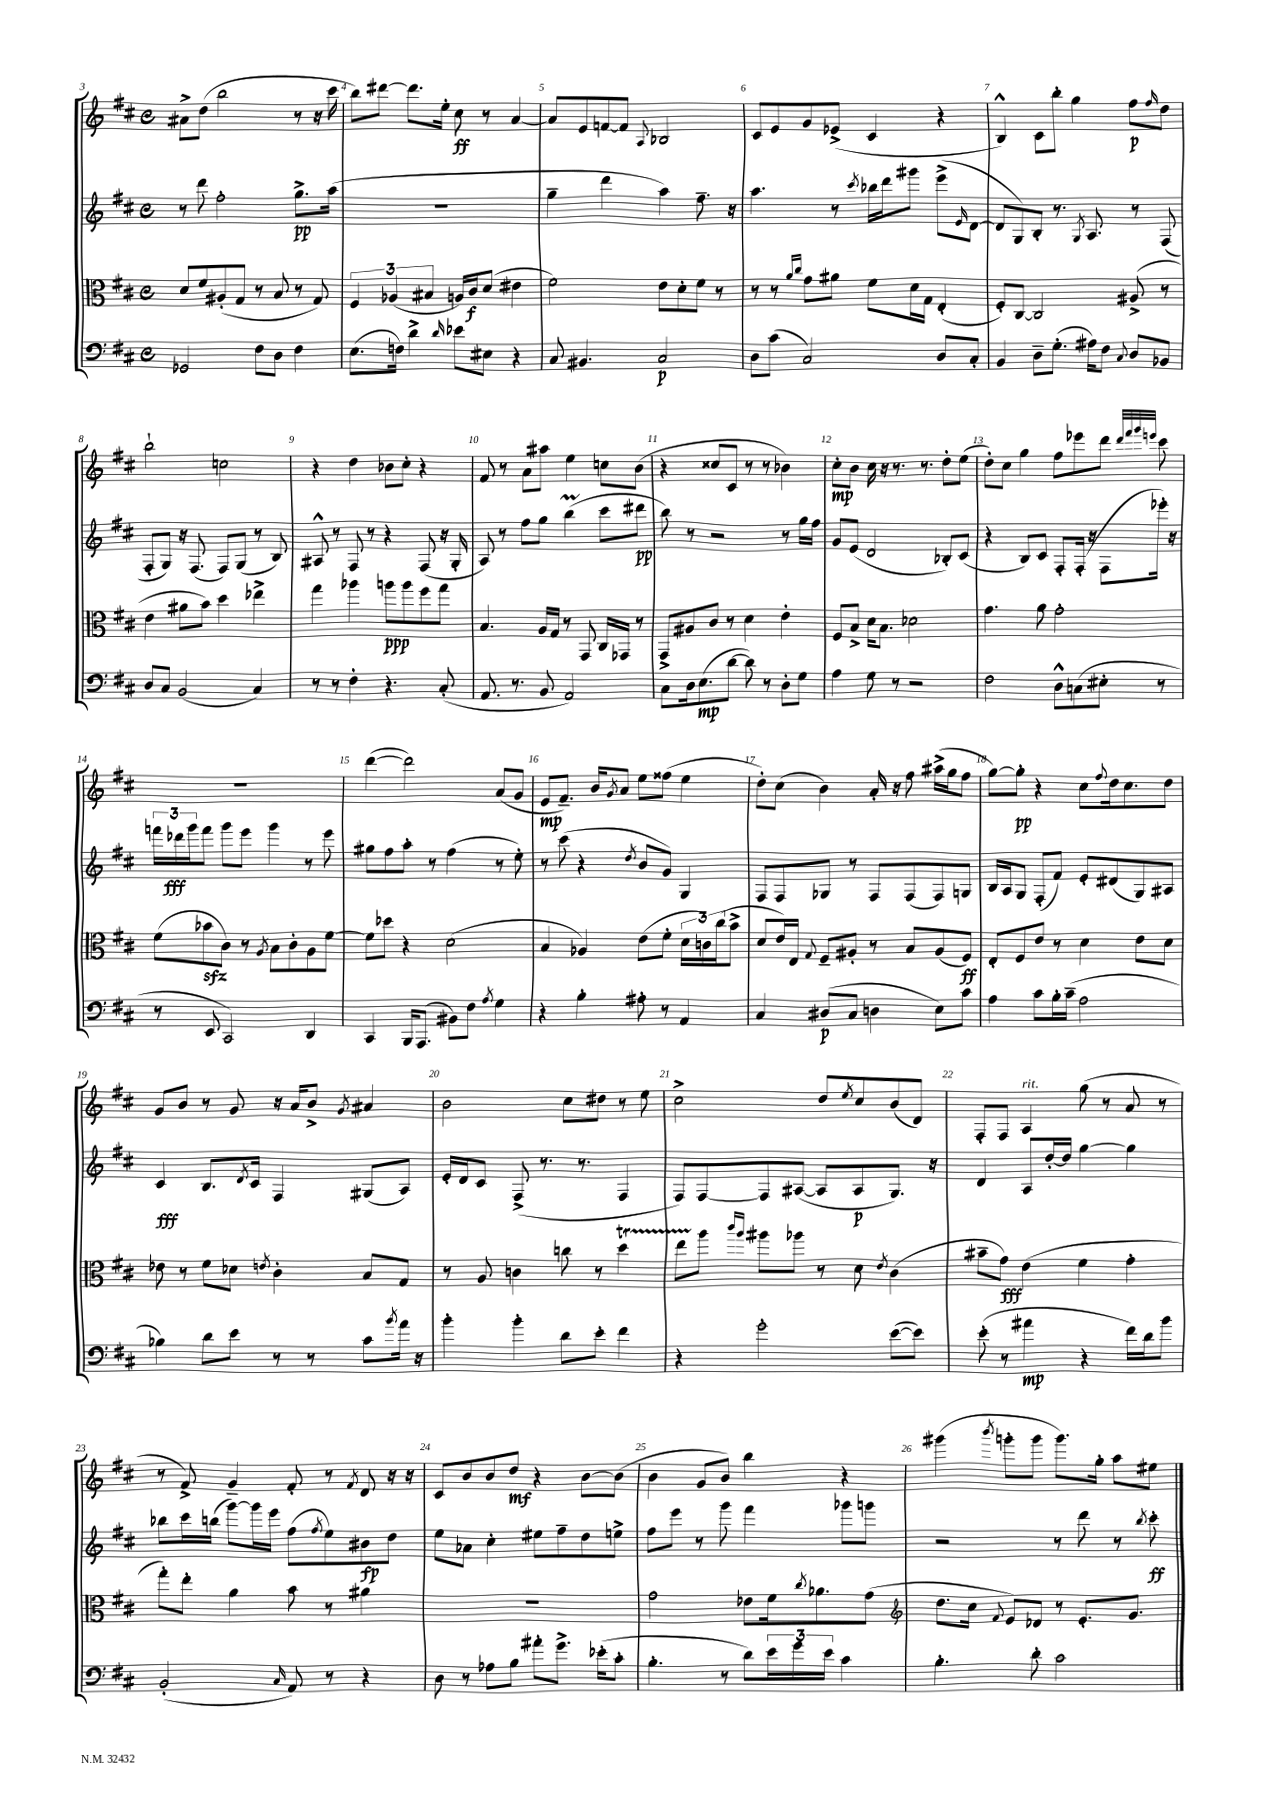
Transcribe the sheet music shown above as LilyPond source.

<<
\new StaffGroup <<
\new Staff = "s0" {
    \clef treble \key d \major \defaultTimeSignature \time 4/4
    ais'8-> d''8( b''2 r8 r16 cis'''16 |
    b''8) dis'''8~ dis'''8. e''16-. cis''8\ff r8 a'4~ |
    a'8 e'8 f'8~ f'8 \appoggiatura { a8 } bes2 |
    cis'8 e'8 g'8 ees'8->( cis'4 r4 |
    b4-^) cis'8 b''8-. g''4 fis''8\p \grace { fis''16 } d''8 |
    b''2-! c''2 |
    r4 d''4 bes'8 cis''8-. r4 |
    fis'8 r8 a'8 ais''8 e''4 c''8 b'8( |
    r4 cisis''8 cis'8 r8 r8 bes'4) |
    cis''8-.\mp b'8 cis''16 r16 r8. r8. d''8-. e''8( |
    d''8-.) cis''8 g''4 fis''8 ees'''8 d'''8 \grace { d'''32 fis'''32 g'''32 e'''32 } cis'''8 |
    R1 |
    d'''4~( d'''2) a'8( g'8 |
    e'8\mp fis'8.--) b'16 \acciaccatura { g'8 } a'8 e''8 fisis''8( e''4 |
    d''8-.) cis''8( b'4) a'16-. r16 fis''8 ais''16->( g''16 fis''8 |
    g''8~) g''8-.\pp r4 cis''8 \appoggiatura { fis''8 } d''16 cis''8. d''8 |
    g'8 b'8 r8 g'8 r16 a'16 b'8-> \acciaccatura { g'8 } ais'4 |
    b'2 cis''8 dis''8 r8 e''8 |
    cis''2-> d''8 \acciaccatura { e''8 } cis''8 b'8( d'8) |
    fis8-. fis8 a4^\markup { \italic "rit." } g''8( r8 a'8 r8 |
    r8 fis'8->) g'4-- fis'8-. r8 \acciaccatura { fis'8 } d'8 r16 r16 |
    cis'8 b'8 b'8 d''8\mf r4 b'8~ b'8( |
    b'4 g'8 b'8) b''4 r4 |
    gis'''4( \acciaccatura { b'''8 } g'''8-. g'''8 g'''8.) g''16-. a''8 eis''8 \bar "|." |
}
\new Staff = "s1" {
    \clef treble \key d \major \defaultTimeSignature \time 4/4
    r8 d'''8 fis''2-. g''8.->\pp a''16( |
    R1 |
    g''4-- d'''4 a''4) fis''8.-- r16 |
    a''4. r8 \acciaccatura { cis'''8 } bes''16 d'''16 gis'''8 e'''8->( \grace { e'16 } d'8~ |
    d'8 g8) b8-. r8. \acciaccatura { g8 } a8. r8 fis8( |
    fis8-. g8) r16 fis8.( fis8) g8( r8 b8) |
    ais8-^ r8 fis8 r8 r4 fis8( r16 g16-. |
    a8) r8 fis''8 g''8 b''4\prall( cis'''8 dis'''8\pp |
    b''8) r8 r2 r8 g''16 fis''16 |
    g'8 e'8( d'2 bes8-.) cis'8( |
    r4 b8) cis'8 fis8-. fis16-.( r16 fis8 ees'''16-.) r16 |
    \tuplet 3/2 { f'''16 des'''16\fff g'''16 } f'''8 g'''8 e'''8 g'''4 r8 e'''8 |
    gis''8 fis''8 a''8-. r8 fis''4( r8 e''8-.) |
    r8 cis'''8( r4 \acciaccatura { d''8 } b'8 g'8) g4 |
    fis8 fis8 ges8 r8 fis8 fis8( fis8) g8 |
    b16 a16 g8 fis8-.( fis'8) e'8-. dis'8( g8) ais8 |
    cis'4\fff b8. \acciaccatura { d'8 } cis'16 fis4 gis8( a8) |
    e'16-. d'16 cis'8 fis8->( r8. r8. fis4 |
    fis8) fis8~ fis8 ais8~( ais8 ais8\p g8.) r16 |
    d'4 a8 d''16~-. d''16 g''4~ g''4 |
    bes''8 cis'''16 b''16( g'''8~) g'''16 e'''16 fis''8( \acciaccatura { fis''8 } e''8) bis'8\fp d''8 |
    e''8 aes'8 cis''4-. eis''8 fis''8-- d''8 e''8-> |
    fis''8 e'''8 r8 g'''8 fis'''4 ges'''8 g'''8 |
    r2 r8 d'''8 r8 \acciaccatura { b''8 } cis'''8-.\ff \bar "|." |
}
\new Staff = "s2" {
    \clef alto \key d \major \defaultTimeSignature \time 4/4
    d'8 fis'8 ais8-.( g8 r8 b8 r8 g8) |
    \tuplet 3/2 { fis4 aes4( bis4 } a16) cis'16\f d'8( eis'4 |
    fis'2) e'8 d'8-. fis'8 r8 |
    r8 r8 \grace { a'16 cis''16 } g'8 ais'8 fis'8 d'16 g16 e4-.( |
    fis8-.) cis8~ cis2 ais8->( r8 |
    e'4 ais'8 b'8) d''4 ees''4-> |
    g''4 aes''4 a''8\ppp a''8 fis''8 g''8 |
    b4. a16 g16 r8 g,8 cis16 ges,16 r8 |
    g,8-> ais8 cis'8 r8 d'4 e'4-. |
    fis8 b8-> d'16 b8. des'2 |
    g'4. a'8 g'2-. |
    fis'8( bes'8\sfz cis'8) r8 \acciaccatura { a8 } b8 cis'8-. a8 fis'8~ |
    fis'8 des''8 r4 d'2( |
    b4 aes4) e'8( fis'8-. \tuplet 3/2 { d'16 c'16) cis''16( } b'8-> |
    d'8 e'16) e16 \appoggiatura { g8 } fis8-- ais8-. r8 b8 ais8( fis8\ff) |
    e8-. fis8 e'8 r8 d'4 e'8 d'8 |
    ees'8 r8 fis'8 des'8 \acciaccatura { e'8 } cis'4-. b8 g8 |
    r8 a8 c'4 c''8 r8 d''4\startTrillSpan |
    e''8 a''8\stopTrillSpan \grace { cis'''16 a''16 } ais''8 aes''8 r8 d'8 \acciaccatura { e'8 } cis'4( |
    bis'8-- g'8\fff) e'4( fis'4 g'4-. |
    g''8-.) e''8-. a'4 b'8 r8 ais'4 |
    R1 |
    g'2 ees'8 fis'16 \acciaccatura { cis''8 } aes'8. g'8( |
    \clef treble d''8. cis''16 \appoggiatura { fis'8 } e'8) des'8 r8 e'8.-. g'8. \bar "|." |
}
\new Staff = "s3" {
    \clef bass \key d \major \defaultTimeSignature \time 4/4
    ges,2 fis8 d8 fis4 |
    e8.( f16) d'4-> \grace { d'16 } ees'8 eis8 r4 |
    cis8 bis,4. cis2\p |
    d8 cis'8( cis2) d8 cis8-. |
    b,4 d8-- g8.-.( ais16) fis8 \appoggiatura { cis8 } d8 bes,8 |
    d8 cis8 b,2( cis4) |
    r8 r8 fis4-. r4. cis8-.( |
    a,8. r8. b,8 a,2) |
    cis8 d16 e8.\mp( d'8~ d'8) r8 d8-. g8 |
    a4 g8 r8 r2 |
    fis2 d8-^ c8( eis8-. r8 |
    r8 e,8 cis,2) d,4 |
    cis,4 b,,16 a,,8.( bis,8) fis8 \acciaccatura { a8 } g4 |
    r4 b4-. ais8-. r8 a,4 |
    cis4 dis8\p( cis8 d4 e8) cis'8 |
    a4 cis'8 b16-. cis'16--( a2 |
    bes4) d'8 e'8 r8 r8 cis'8 \acciaccatura { b'8 } a'16 r16 |
    b'4-. b'4-. d'8 e'8-. fis'4 |
    r4 g'2-. e'8~( e'8) |
    e'8-.( r8 ais'4\mp r4 fis'16) d'16 b'8 |
    b,2-.( \grace { cis16 } a,8) r8 r4 |
    d8 r8 aes8 b8 ais'8-. g'8.-> ees'16-.( cis'8-. |
    b4.-. r8 d'8) \tuplet 3/2 { e'16 g'16 e'16 } cis'4 |
    b4.-. d'8-. cis'2 \bar "|." |
}
>>
>>
\layout { \context { \Score currentBarNumber = #3 \override BarNumber.break-visibility = ##(#f #t #t) barNumberVisibility = #all-bar-numbers-visible } }
